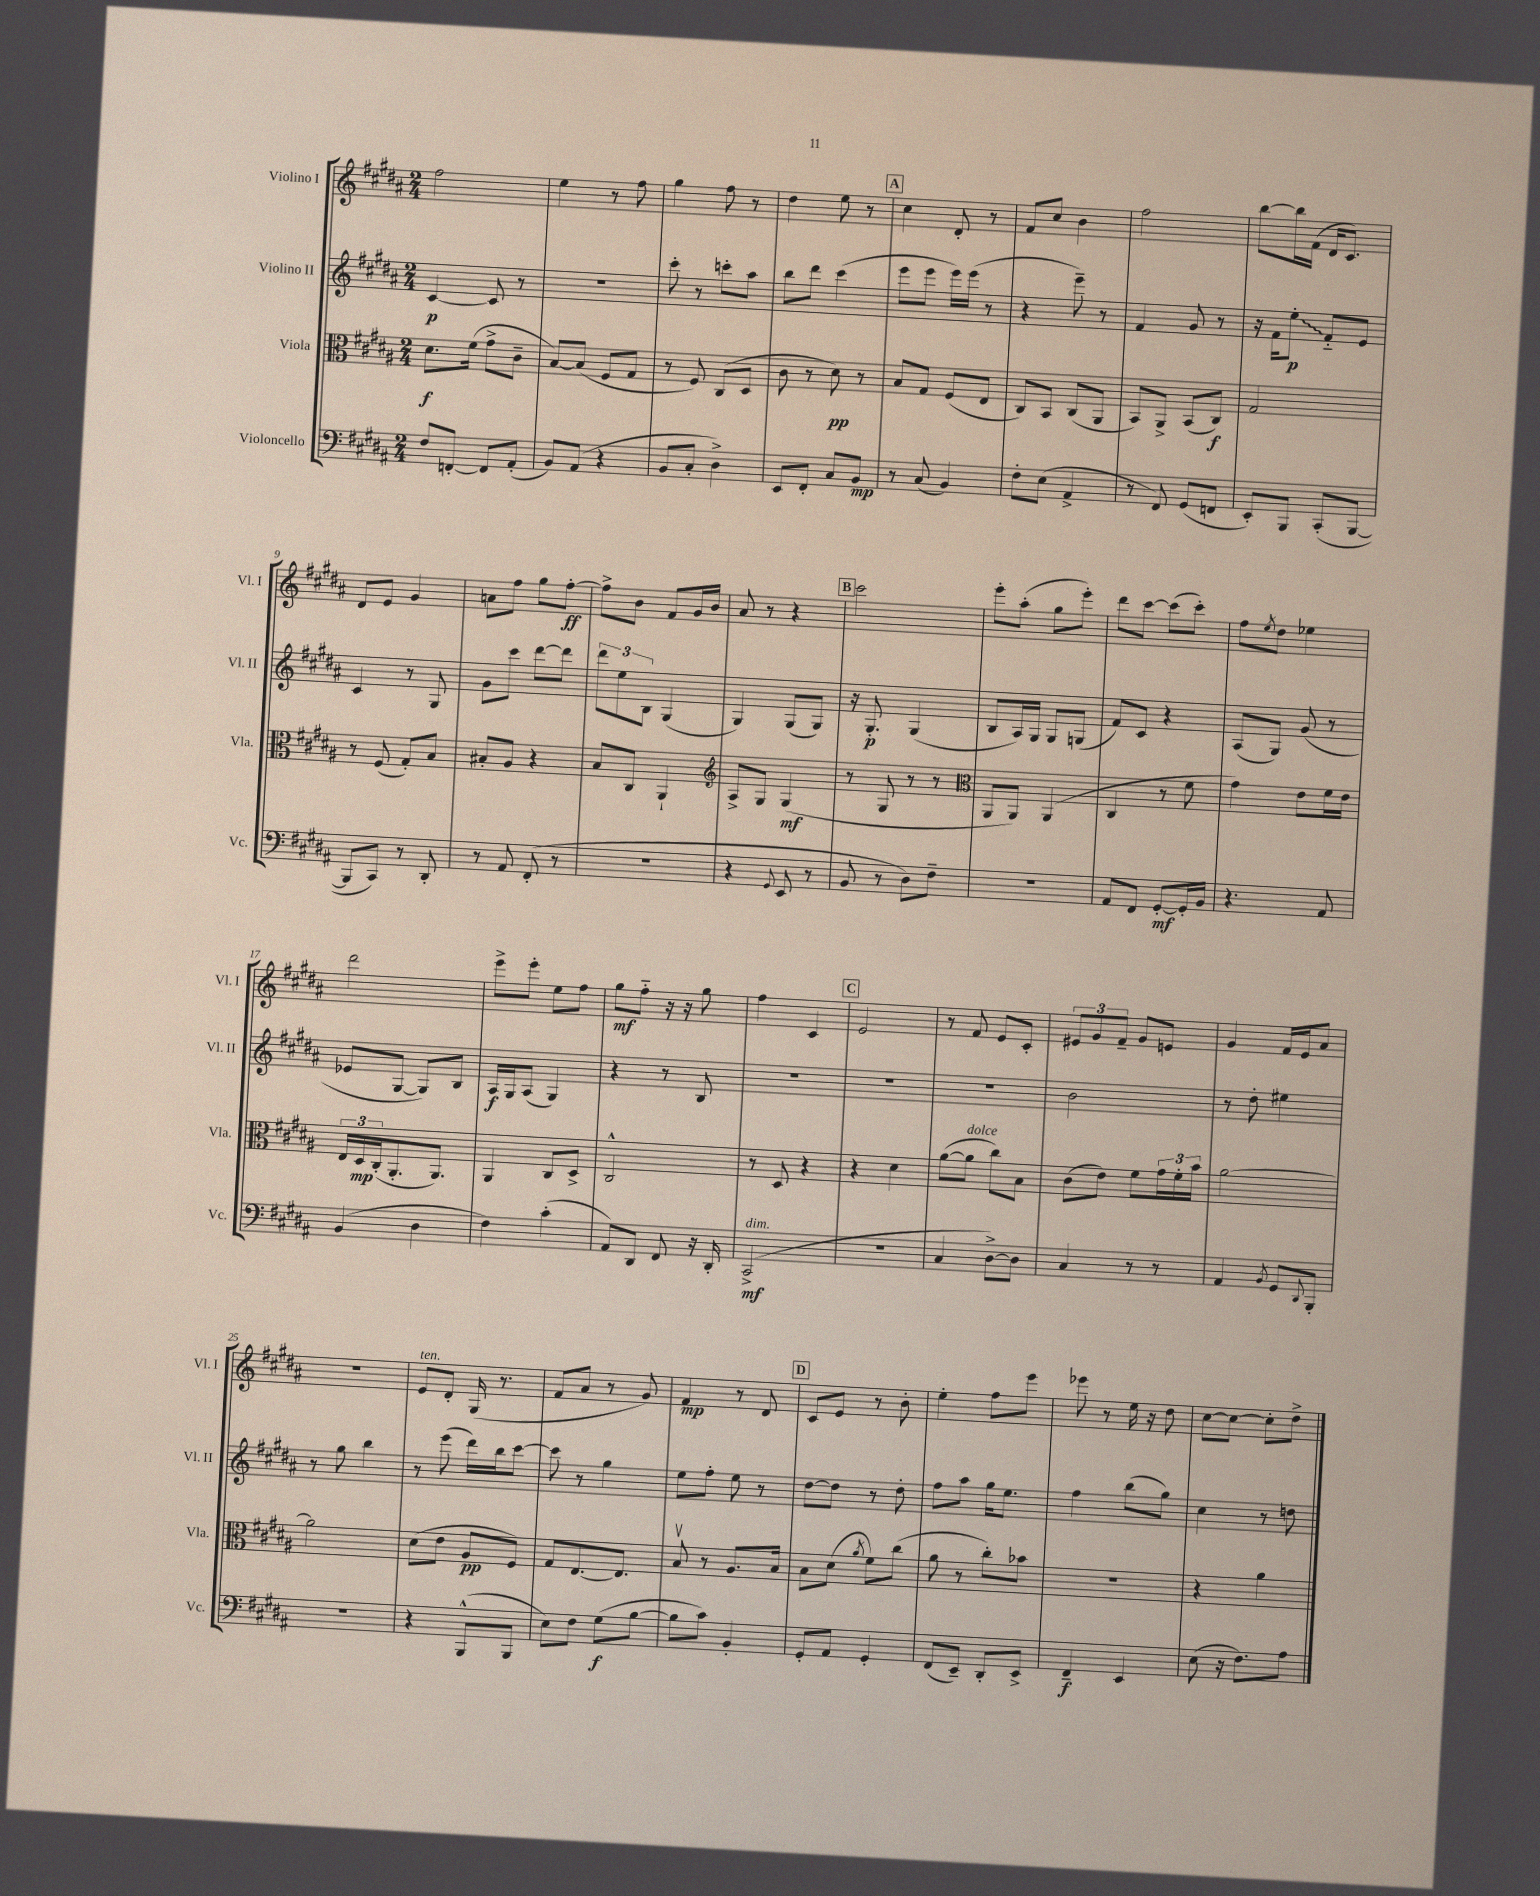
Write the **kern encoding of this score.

**kern	**kern	**kern	**kern
*staff4	*staff3	*staff2	*staff1
*clefF4	*clefC3	*clefG2	*clefG2
*k[f#c#g#d#a#]	*k[f#c#g#d#a#]	*k[f#c#g#d#a#]	*k[f#c#g#d#a#]
*M2/4	*M2/4	*M2/4	*M2/4
8F#	8.d#	[4c#	2ff#
[8FF'	.	.	.
.	(16f#	.	.
8FF]	8g#^	8c#]	.
(8AA#'	8c#~	8r	.
=	=	=	=
8BB)	[8B)	2r	4ee
(8AA#	(8B]	.	.
4r	8F#	.	8r
.	8G#	.	8ff#
=	=	=	=
8BB	8r	8ccc#'	4gg#
8C#'	8F#)	8r	.
4D#^)	(8C#	8ccc'	8ff#
.	8D#	8aa#	8r
=	=	=	=
8EE	8c#	8bb	4dd#
8FF#'	8r	8ddd#	.
8C#	8d#)	(4ccc#	8ee
8BB	8r	.	8r
=	=	=	=
8r	8B	8eee	4cc#
(8C#	8G#	8eee	.
4BB)	(8F#	16eee)	8d#'
.	.	(16eee	.
.	8E	8r	8r
=	=	=	=
8F#'	8C#)	4r	8f#
(8E	8BB	.	8cc#
4AA#^	(8C#	8eee~)	4b
.	8AA#	8r	.
=	=	=	=
8r	8BB)	4f#	2ff#
8FF#)	8AA#^	.	.
(8GG#	(8BB	8g#	.
8FF	8C#)	8r	.
=	=	=	=
8EE')	2G#	16r	[8bb
.	.	16f#	.
8BBB	.	8ee'	16bb]
.	.	.	(16f#
(8CC#'	.	8f#'~	16d#
.	.	.	8.c#)
[8BBB	.	8e	.
=	=	=	=
8BBB]	8r	4c#	8d#
8CC#)	(8F#	.	8e
8r	8G#')	8r	4g#
8DD#'	8B	8G#	.
=	=	=	=
8r	8B#'	8g#	8a
8AA#	8A#	8ccc#	8ff#
(8FF#'	4r	[8ddd#	8gg#
8r	.	8ddd#]	[8ff#'
=	=	=	=
2r	8B	12ddd#	8ff#^]
.	.	12ee	.
.	8C#	.	8b
.	.	12B	.
.	4AA#`	(4G#	8f#
.	.	.	16g#
.	.	.	16b
=	=	=	=
*	*clefG2	*	*
4r	8A#^	4G#)	8a#
.	8G#	.	8r
8qqGG#	.	.	.
8EE	(4G#	(8G#	4r
8r	.	8G#)	.
=	=	=	=
8BB	8r	16r	2ccc#
.	.	8.G#'	.
8r	8G#	.	.
8D#)	8r	(4G#	.
8F#~	8r	.	.
=	=	=	=
*	*clefC3	*	*
2r	8AA#	8B	8eee'
.	8AA#)	16A#)	(8aa#'
.	.	16G#	.
.	(4AA#	8G#	8gg#
.	.	(8G	8eee')
=	=	=	=
8AA#	4C#	8f#)	8ddd#
8FF#	.	8c#	[8ccc#
[8GG#'	8r	4r	(8ccc#]
16GG#']	8f#	.	8ccc#')
16BB	.	.	.
=	=	=	=
4.r	4g#)	(8A#	8ff#
.	.	.	8qee
.	.	8G#)	8dd#
.	8e	(8g#	4ee-
8AA#	16f#	8r	.
.	16e	.	.
=	=	=	=
(4BB	24E	8e-	2ddd#
.	24D#	.	.
.	(24C#'	.	.
.	8.AA#'	[8G#	.
4D#	.	8G#])	.
.	8.AA#)	.	.
.	.	8B	.
=	=	=	=
4F#)	4AA#	16A#	8eee^
.	.	16G#	.
.	.	(8A#	8eee'
(4c#'	8C#	4G#)	8ee
.	8D#^	.	8ff#
=	=	=	=
8AA#)	2C#^^	4r	8gg#
8DD#	.	.	8ff#'~
8FF#	.	8r	16r
.	.	.	16r
16r	.	8B	8gg#
16DD#'	.	.	.
=	=	=	=
(2CC#^	8r	2r	4ff#
.	8D#	.	.
.	4r	.	4c#
=	=	=	=
2r	4r	2r	2e
.	4d#	.	.
=	=	=	=
4C#	([8a#	2r	8r
.	8a#]	.	8f#
[8D#^)	8cc#)	.	8e
8D#]	8B	.	8c#'
=	=	=	=
4C#	(8c#	2b	12e#
.	.	.	12g#
.	8e)	.	.
.	.	.	12f#~
8r	8f#	.	8g#
8r	24g#	.	8e
.	24f#'	.	.
.	24b	.	.
=	=	=	=
4AA#	[2a#	8r	4g#
.	.	8dd#'	.
8qBB	.	.	.
8GG#	.	4ee#	16f#
.	.	.	16e
8qqDD#	.	.	.
8BBB'	.	.	8a#
=	=	=	=
2r	2a#]	8r	2r
.	.	8gg#	.
.	.	4bb	.
=	=	=	=
4r	(8d#	8r	8e
.	8e	(8eee	8d#'
(8BBB^^	8A#	16ddd#)	(16G#
.	.	16bb	8.r
8BBB	8F#)	[8ccc#	.
=	=	=	=
8E)	8G#	8ccc#]	8f#
8F#	[8.E	8r	8a#
(8G#	.	4gg#	8r
.	8.E]	.	.
[8B	.	.	8g#)
=	=	=	=
8B]	8Bv	8ee	4f#
8c#)	8r	8ff#'	.
4BB'	8.A#	8ee	8r
.	.	8r	8d#
.	16B	.	.
=	=	=	=
8GG#'	8B	[8dd#	8c#
8AA#	(8d#	8dd#]	8e
.	8qa#	.	.
4GG#'	8f#)	8r	8r
.	(8cc#	8dd#'	8b'
=	=	=	=
(8FF#	8a#	8ff#	4ee'
8EE~)	8r	8aa#	.
8DD#'	8cc#')	16gg#	8ff#
.	.	8.ee	.
8EE^	8b-	.	8eee
=	=	=	=
4FF#~	2r	4ff#	8eee-
.	.	.	8r
4EE	.	(8bb	16ee
.	.	.	16r
.	.	8gg#)	8dd#
=	=	=	=
(8E	4r	4cc#	[8cc#
16r	.	.	8cc#_
8.F#)	.	.	.
.	4a#	8r	8cc#']
8A#	.	8dd	8dd#^
==	==	==	==
*-	*-	*-	*-
